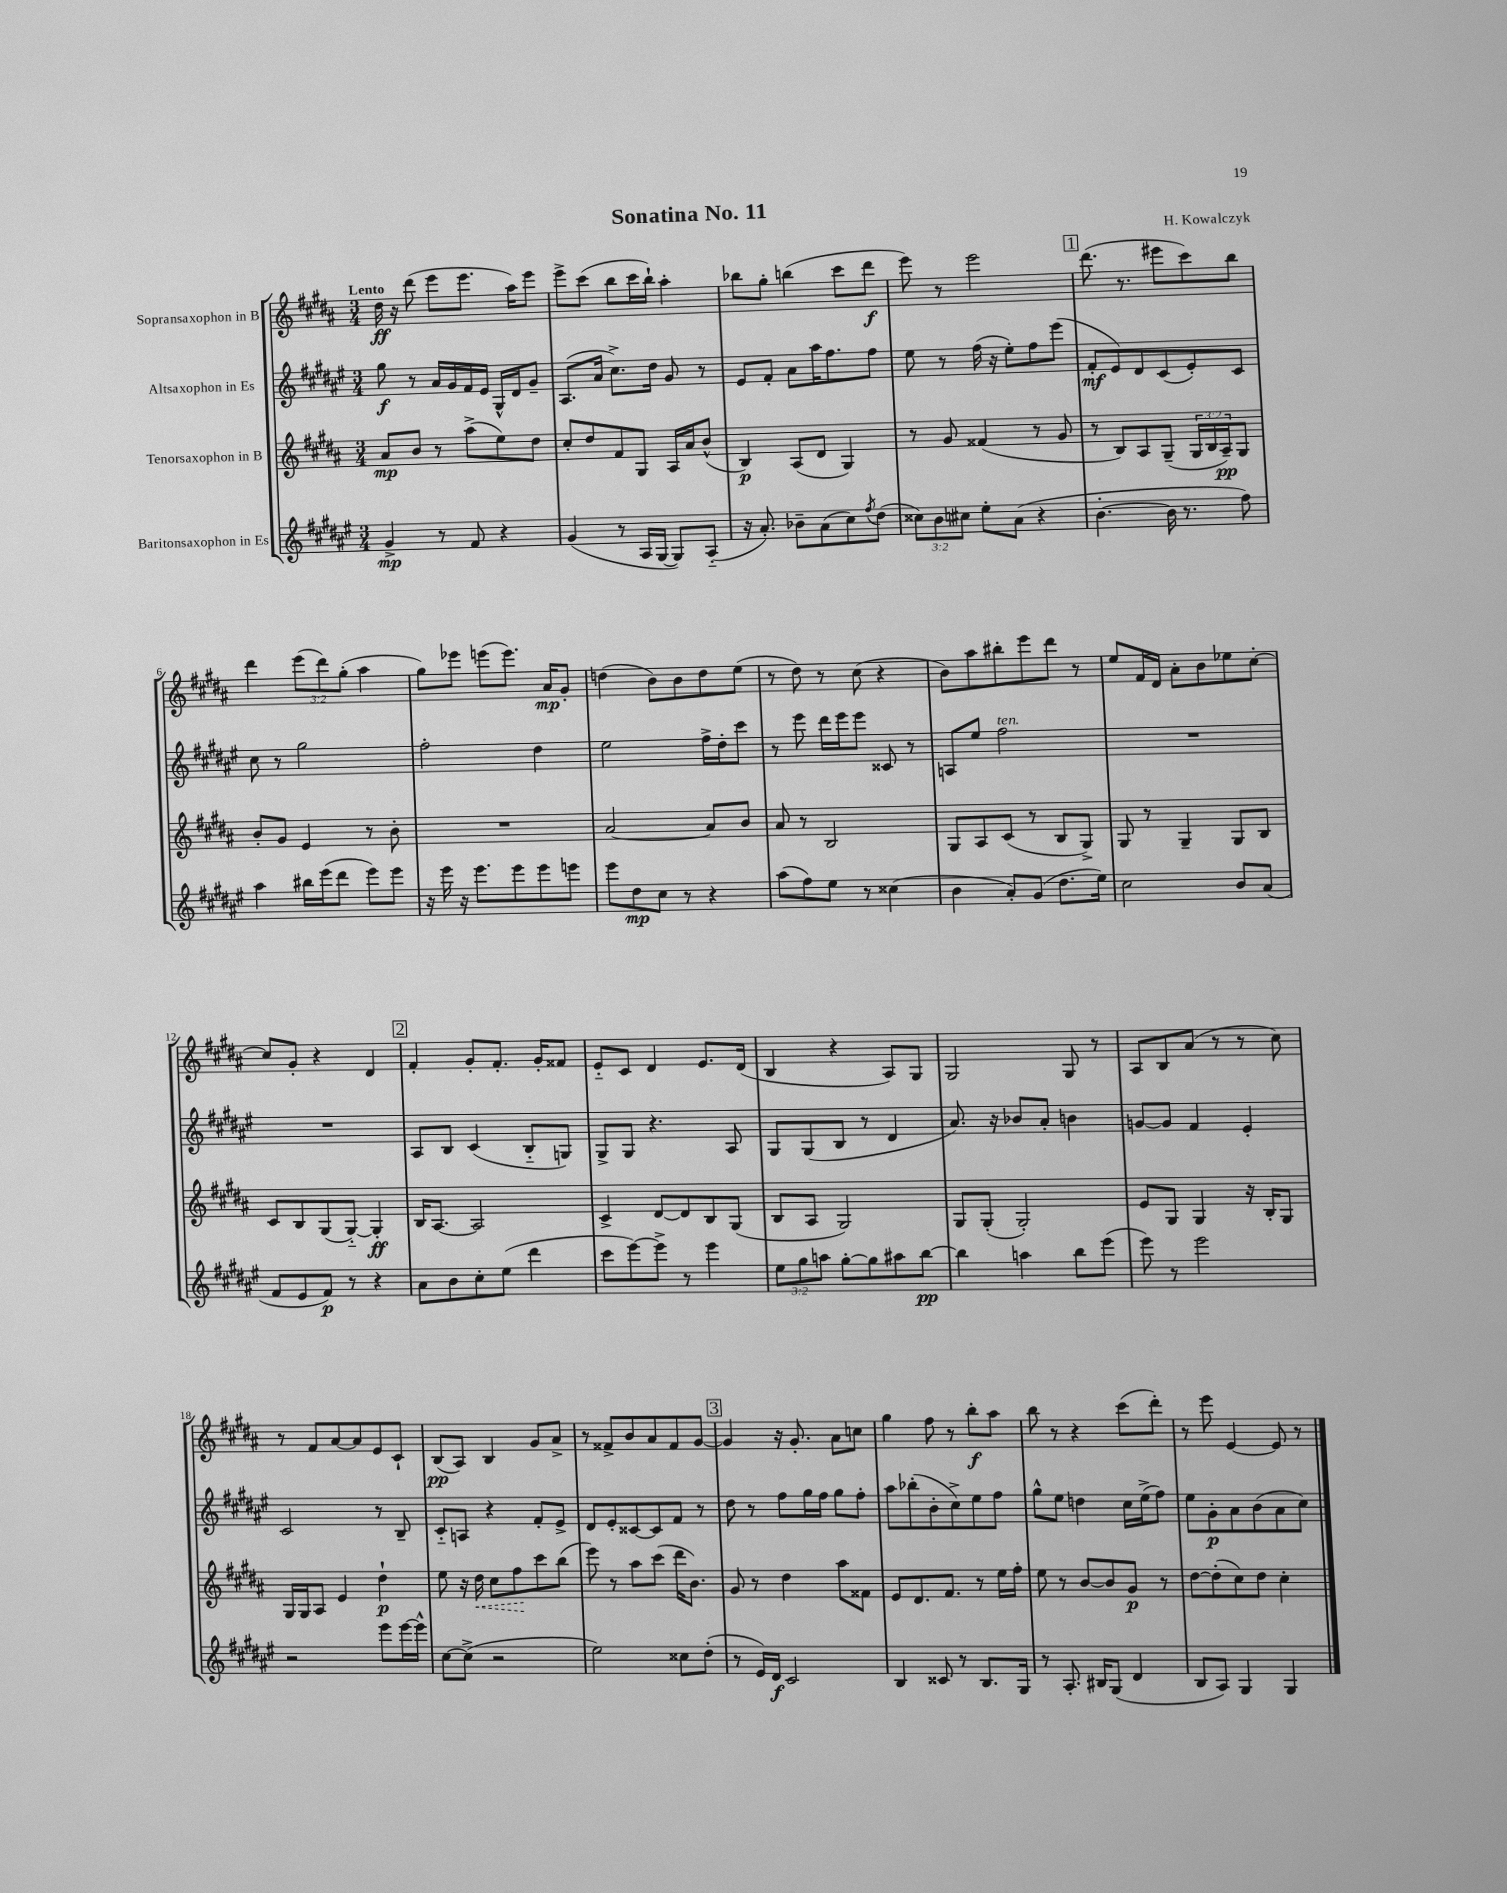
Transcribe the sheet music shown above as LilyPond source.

\header { title = "Sonatina No. 11" composer = "H. Kowalczyk" }
<<
\new StaffGroup <<
\new Staff = "s0" \with { instrumentName = "Sopransaxophon in B" } {
    \clef treble \key b \major \numericTimeSignature \time 3/4 \override Staff.TupletNumber.text = #tuplet-number::calc-fraction-text \tempo "Lento"
    dis''16\ff r16 dis'''8( e'''8 e'''8. ais''16) e'''8 |
    e'''8-> cis'''8( b''8 cis'''16 b''16-!) ais''4-. |
    bes''8 gis''8-. b''4( cis'''8 dis'''8\f |
    e'''8) r8 e'''2 |
    \mark \markup { \box "1" } dis'''8.( r8. eis'''8 cis'''8) b''8 |
    dis'''4 \tuplet 3/2 { e'''8( dis'''8) gis''8-.( } ais''4 |
    gis''8) ees'''8 e'''8( e'''8.) ais'16\mp gis'8-. |
    d''4( b'8) b'8 d''8 e''8( |
    r8 dis''8) r8 cis''8( r4 |
    b'8) ais''8 bis''8-. e'''8 dis'''8 r8 |
    e''8 fis'16 dis'16 ais'8-. b'8 ees''8 cis''8~-. |
    cis''8 gis'8-. r4 dis'4 |
    \mark \markup { \box "2" } fis'4-. gis'8-. fis'8.-. gis'16-. fisis'8 |
    e'8-_ cis'8 dis'4 e'8. dis'16( |
    b4 r4 ais8) gis8 |
    gis2 gis8 r8 |
    ais8 b8 ais'8( r8 r8 cis''8) |
    r8 fis'8 ais'8~ ais'8 e'8 cis'8-! |
    b8\pp( ais8) b4 gis'8 ais'8-> |
    r8 fisis'8-> b'8 ais'8 fisis'8 gis'8~ |
    \mark \markup { \box "3" } gis'4 r16 gis'8.-. ais'8 c''8 |
    gis''4 fis''8 r8 b''8-.\f ais''8 |
    b''8 r8 r4 cis'''8( dis'''8-.) |
    r8 e'''8 e'4~ e'8 r8 \bar "|." |
}
\new Staff = "s1" \with { instrumentName = "Altsaxophon in Es" } {
    \clef treble \key fis \major \numericTimeSignature \time 3/4
    gis''8\f r8 ais'16 gis'16 fis'16 eis'16 gis16-^ dis'16 gis'8-- |
    ais8.( ais'16 cis''8.->) dis''16 gis'8 r8 |
    eis'8 fis'8-. ais'8 ais''16 fis''8. fis''8 |
    eis''8 r8 fis''16( r16 eis''8-.) fis''8 eis'''8( |
    \mark \markup { \box "1" } fis'8-.\mf eis'8) dis'8 cis'8( eis'8-.) cis'8 |
    cis''8 r8 gis''2 |
    fis''2-. dis''4 |
    eis''2 fis''16-> dis''16-. cis'''8 |
    r8 eis'''8 dis'''16 eis'''16 eis'''8 cisis'8 r8 |
    a8 eis''8 fis''2^\markup { \italic "ten." } |
    R2. |
    R2. |
    \mark \markup { \box "2" } ais8 b8 cis'4( b8-_ g8) |
    gis8-> gis8 r4. ais8 |
    gis8 gis8( b8 r8 dis'4 |
    ais'8.) r16 bes'8 ais'8-. b'4 |
    g'8~ g'8 fis'4 eis'4-. |
    cis'2 r8 b8-- |
    cis'8-_ a8 r4 fis'8-. eis'8-> |
    dis'8 eis'8-. cisis'8~ cisis'8 fis'8 r8 |
    \mark \markup { \box "3" } dis''8 r8 fis''8 gis''16 fis''16 gis''8 fis''8-. |
    ais''8 bes''8-.( b'8-. cis''8->) eis''8 fis''8 |
    gis''8-^ eis''8 d''4 cis''16 eis''16->( fis''8) |
    eis''8 gis'8-.\p ais'8 b'8( ais'8 cis''8) \bar "|." |
}
\new Staff = "s2" \with { instrumentName = "Tenorsaxophon in B" } {
    \clef treble \key b \major \numericTimeSignature \time 3/4 \override Staff.TupletNumber.text = #tuplet-number::calc-fraction-text
    ais'8\mp b'8 r8 ais''8->( e''8) dis''8 |
    cis''8-. dis''8 fis'8 gis8 ais16 ais'16 b'8-^( |
    b4\p) ais8( dis'8 gis4) |
    r8 gis'8 fisis'4( r8 gis'8 |
    \mark \markup { \box "1" } r8 b8) ais8 gis8--( \tuplet 3/2 { gis16 b16 ais16--\pp) } gis8 |
    b'8-. gis'8 e'4 r8 b'8-. |
    R2. |
    ais'2~ ais'8 b'8 |
    ais'8 r8 b2 |
    gis8 ais8 cis'8( r8 b8 gis8->) |
    gis8 r8 gis4-- gis8 b8 |
    cis'8 b8 gis8( gis8~-_) gis4-.\ff |
    \mark \markup { \box "2" } b16 ais8.~ ais2 |
    cis'4-> dis'8~ dis'8 b8 gis8( |
    b8 ais8 gis2) |
    gis8 gis8-.( gis2-.) |
    e'8 gis8 gis4 r16 b16-. gis8 |
    gis16 gis16 ais8 e'4 dis''4-!\p |
    e''8 r16 \once \override Hairpin.style = #'dashed-line dis''16\< cis''8 fis''8\! cis'''8 b''8( |
    e'''8) r8 ais''8 cis'''8( dis'''16 b'8.) |
    \mark \markup { \box "3" } gis'8 r8 dis''4 ais''8 fisis'8 |
    e'8 dis'8. fis'8. r8 e''16 fis''16-. |
    e''8 r8 b'8~ b'8 gis'8\p r8 |
    dis''8~ dis''8-.( cis''8) dis''8 cis''4-. \bar "|." |
}
\new Staff = "s3" \with { instrumentName = "Baritonsaxophon in Es" } {
    \clef treble \key fis \major \numericTimeSignature \time 3/4 \override Staff.TupletNumber.text = #tuplet-number::calc-fraction-text
    gis'4->\mp r8 fis'8 r4 |
    gis'4( r8 ais16 gis16~ gis8) ais8-_( |
    r16 ais'8.-.) bes'8-- ais'8( cis''8) \acciaccatura { fis''8 } dis''8( |
    \tuplet 3/2 { cisis''8) b'8 cis''8 } eis''8-. ais'8( r4 |
    \mark \markup { \box "1" } b'4.~-. b'16 r8. fis''8) |
    ais''4 bis''16 eis'''16( dis'''8 eis'''8) eis'''8 |
    r16 eis'''16 r16 eis'''8. eis'''8 eis'''8 e'''8 |
    eis'''8 dis''8\mp cis''8 r8 r4 |
    ais''8( fis''8) eis''8 r8 cisis''4( |
    b'4 ais'8-.) gis'8( dis''8. eis''16) |
    cis''2 b'8 ais'8( |
    fis'8 eis'8 fis'8\p) r8 r4 |
    \mark \markup { \box "2" } ais'8 b'8 cis''8-. eis''8( dis'''4 |
    cis'''8 eis'''8~) eis'''8-> r8 eis'''4 |
    \tuplet 3/2 { eis''8 gis''8 a''8 } gis''8~-. gis''8 ais''8 b''8~\pp |
    b''4 a''4 b''8 eis'''8( |
    eis'''8) r8 eis'''2 |
    r2 eis'''8 eis'''16~ eis'''16-^ |
    cis''8~ cis''8->( r2 |
    eis''2) cisis''8 dis''8-.( |
    \mark \markup { \box "3" } r8 eis'16) dis'16\f cis'2 |
    b4 cisis'8 r8 b8. gis16 |
    r8 ais8.-. bis16 gis8( dis'4 |
    b8 ais8) gis4 gis4 \bar "|." |
}
>>
>>
